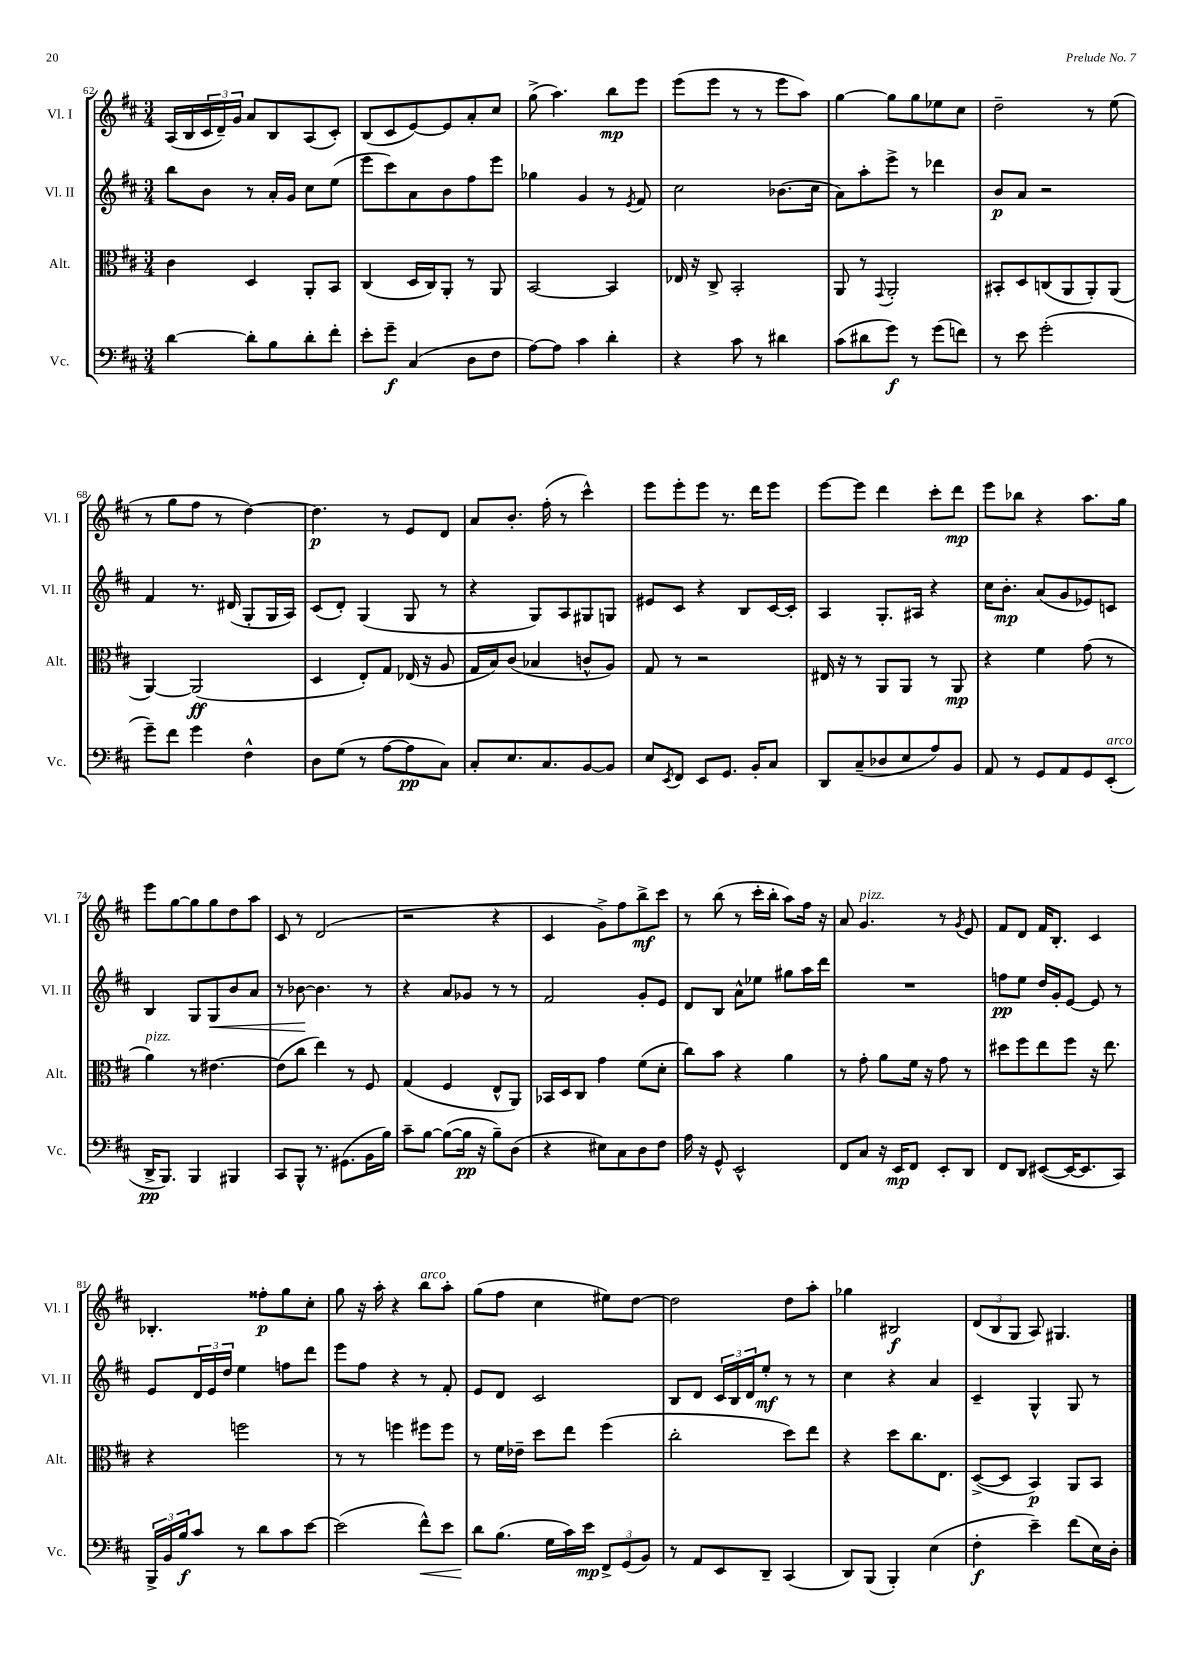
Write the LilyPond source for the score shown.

<<
\new StaffGroup <<
\new Staff = "s0" \with { instrumentName = "Vl. I" shortInstrumentName = "Vl. I" } {
    \clef treble \key d \major \numericTimeSignature \time 3/4
    a16( b16 \tuplet 3/2 { cis'16 d'16--) g'16 } a'8 b8 a8( cis'8-.) |
    b8( cis'8 e'8~) e'8 a'8-. cis''8 |
    g''8->( a''4.) b''8\mp e'''8 |
    e'''8( e'''8 r8 r8 e'''8 a''8) |
    g''4~ g''8 g''8 ees''8 cis''8 |
    d''2-- r8 e''8( |
    r8 g''8 fis''8 r8 d''4~) |
    d''4.\p r8 e'8 d'8 |
    a'8 b'8.-. fis''16-.( r8 cis'''4-^) |
    e'''8 e'''8-. e'''8 r8. d'''16 e'''8 |
    e'''8~ e'''8 d'''4 cis'''8-. d'''8\mp |
    e'''8 bes''8 r4 a''8. g''16 |
    e'''8 g''8~ g''8 g''8 d''8 a''8 |
    cis'8 r8 d'2( |
    r2 r4 |
    cis'4 g'8->) fis''8 b''8->\mf cis'''8 |
    r8 b''8( r8 cis'''16-. b''16-. a''8) fis''16 r16 |
    a'8 g'4.^\markup { \italic "pizz." } r8 \acciaccatura { g'8 } e'8 |
    fis'8 d'8 fis'16 b8.-. cis'4 |
    bes4.-. fisis''8-.\p g''8 cis''8-. |
    g''8 r16 a''16-. r4 b''8^\markup { \italic "arco" } a''8-. |
    g''8( fis''8 cis''4 eis''8) d''8~ |
    d''2 d''8 a''8-. |
    ges''4 bis2\f |
    \tuplet 3/2 { d'8( b8 g8 } a8) gis4. \bar "|." |
}
\new Staff = "s1" \with { instrumentName = "Vl. II" shortInstrumentName = "Vl. II" } {
    \clef treble \key d \major \numericTimeSignature \time 3/4
    b''8 b'8 r8 a'16-. g'16 cis''8 e''8( |
    e'''8 cis'''8) a'8 b'8 fis''8 e'''8 |
    ges''4 g'4 r8 \acciaccatura { e'8 } fis'8 |
    cis''2 bes'8.( cis''16 |
    a'8) a''8-. e'''8-> r8 des'''4 |
    b'8\p a'8 r2 |
    fis'4 r8. dis'16( g8-. g16 a16) |
    cis'8( d'8-.) g4( g8 r8 |
    r4 g8) a8 gis8 g8 |
    eis'8 cis'8 r4 b8 cis'16~ cis'16-. |
    a4 g8.-. ais16 r4 |
    cis''16 b'8.-.\mp a'8( g'8 ees'8) c'8 |
    b4 g8 g8\< b'8 a'8 |
    r8 bes'8~\! bes'4. r8 |
    r4 a'8 ges'8 r8 r8 |
    fis'2 g'8-. e'8 |
    d'8 b8 a'8-^ ees''8 gis''8 a''16 d'''16 |
    R2. |
    f''8\pp e''8 d''16 g'16-. e'8~ e'8 r8 |
    e'8 \tuplet 3/2 { d'16 e'16 d''16 } e''4 f''8 d'''8 |
    e'''8 fis''8 r4 r8 fis'8-. |
    e'8 d'8 cis'2 |
    b8 d'8 \tuplet 3/2 { cis'16 b16 d'16 } e''8-.\mf r8 r8 |
    cis''4 r4 a'4 |
    cis'4-- g4-^ g8 r8 \bar "|." |
}
\new Staff = "s2" \with { instrumentName = "Alt." shortInstrumentName = "Alt." } {
    \clef alto \key d \major \numericTimeSignature \time 3/4
    cis'4 d4 a,8-. b,8 |
    cis4( d16 cis16) a,8-. r8 a,8 |
    b,2~ b,4 |
    ees16 r16 cis8-> b,2-. |
    a,8 r8 \appoggiatura { g,8 } a,2-. |
    bis,8-. d8 c8( a,8 a,8-.) a,8( |
    a,4~) a,2\ff( |
    d4 e8-.) g8 ees16( r16 a8 |
    g16 b16) cis'8( bes4 c'8-^ a8) |
    g8 r8 r2 |
    eis16 r16 r8 a,8 a,8 r8 a,8\mp |
    r4 fis'4 g'8( r8 |
    a'4^\markup { \italic "pizz." }) r8 eis'4.~ |
    eis'8( cis''8 e''4) r8 fis8 |
    g4( fis4 e8-^ a,8) |
    bes,16 d16 cis8 g'4 fis'8( d'8-. |
    cis''8) b'8 r4 a'4 |
    r8 g'8-. a'8 fis'16 r16 g'8 r8 |
    dis''8 fis''8 e''8 fis''8 r16 e''8. |
    r4 f''2 |
    r8 r8 f''4 fis''8 fis''8 |
    r8 fis'16 ees'16-- d''8 e''8 fis''4( |
    cis''2-. d''8) e''8 |
    r4 d''8 cis''8. e8. |
    d8~->( d8 b,4\p) a,8 b,8 \bar "|." |
}
\new Staff = "s3" \with { instrumentName = "Vc." shortInstrumentName = "Vc." } {
    \clef bass \key d \major \numericTimeSignature \time 3/4
    d'4~ d'8-. b8 d'8-. fis'8-. |
    e'8-. g'8--\f cis4( d8 fis8 |
    a8~) a8 cis'4 d'4-. |
    r4 cis'8 r8 dis'4 |
    cis'8( dis'8 g'8\f) r8 g'8( f'8) |
    r8 e'8 g'2-.( |
    g'8--) fis'8 g'4 fis4-^ |
    d8 g8( r8 a8~ a8\pp cis8) |
    cis8-. e8. cis8. b,8~ b,8 |
    e8 \acciaccatura { e,8 } fis,8 e,8 g,8. b,16-. cis8 |
    d,8 cis8--( des8 e8 a8) b,8 |
    a,8 r8 g,8 a,8 g,8 e,8-.^\markup { \italic "arco" }( |
    d,16->\pp b,,8.) b,,4 bis,,4 |
    cis,8 b,,8-^ r8. gis,8.( b,16 b16) |
    cis'8-- b8~ b8~( b16\pp r16 b8--) d8( |
    r4 eis8) cis8 d8 fis8 |
    a16 r16 g,8-^ e,2-^ |
    fis,8 cis8 r16 e,16\mp fis,8 e,8-. d,8 |
    fis,8 d,8 eis,8~( eis,16~ eis,8. cis,8) |
    \tuplet 3/2 { b,,16-> b,16 b16\f } cis'8 r8 d'8 cis'8 e'8~ |
    e'2( fis'8-^\<) e'8 |
    d'8\! b8.( g16 cis'16) e'16\mp \tuplet 3/2 { fis,8-> g,8( b,8) } |
    r8 a,8 e,8 d,8-- cis,4( |
    d,8) b,,8( b,,4-.) e4( |
    fis4-.\f e'4--) fis'8( e16) d16-. \bar "|." |
}
>>
>>
\layout { \context { \Score currentBarNumber = #62 } }
